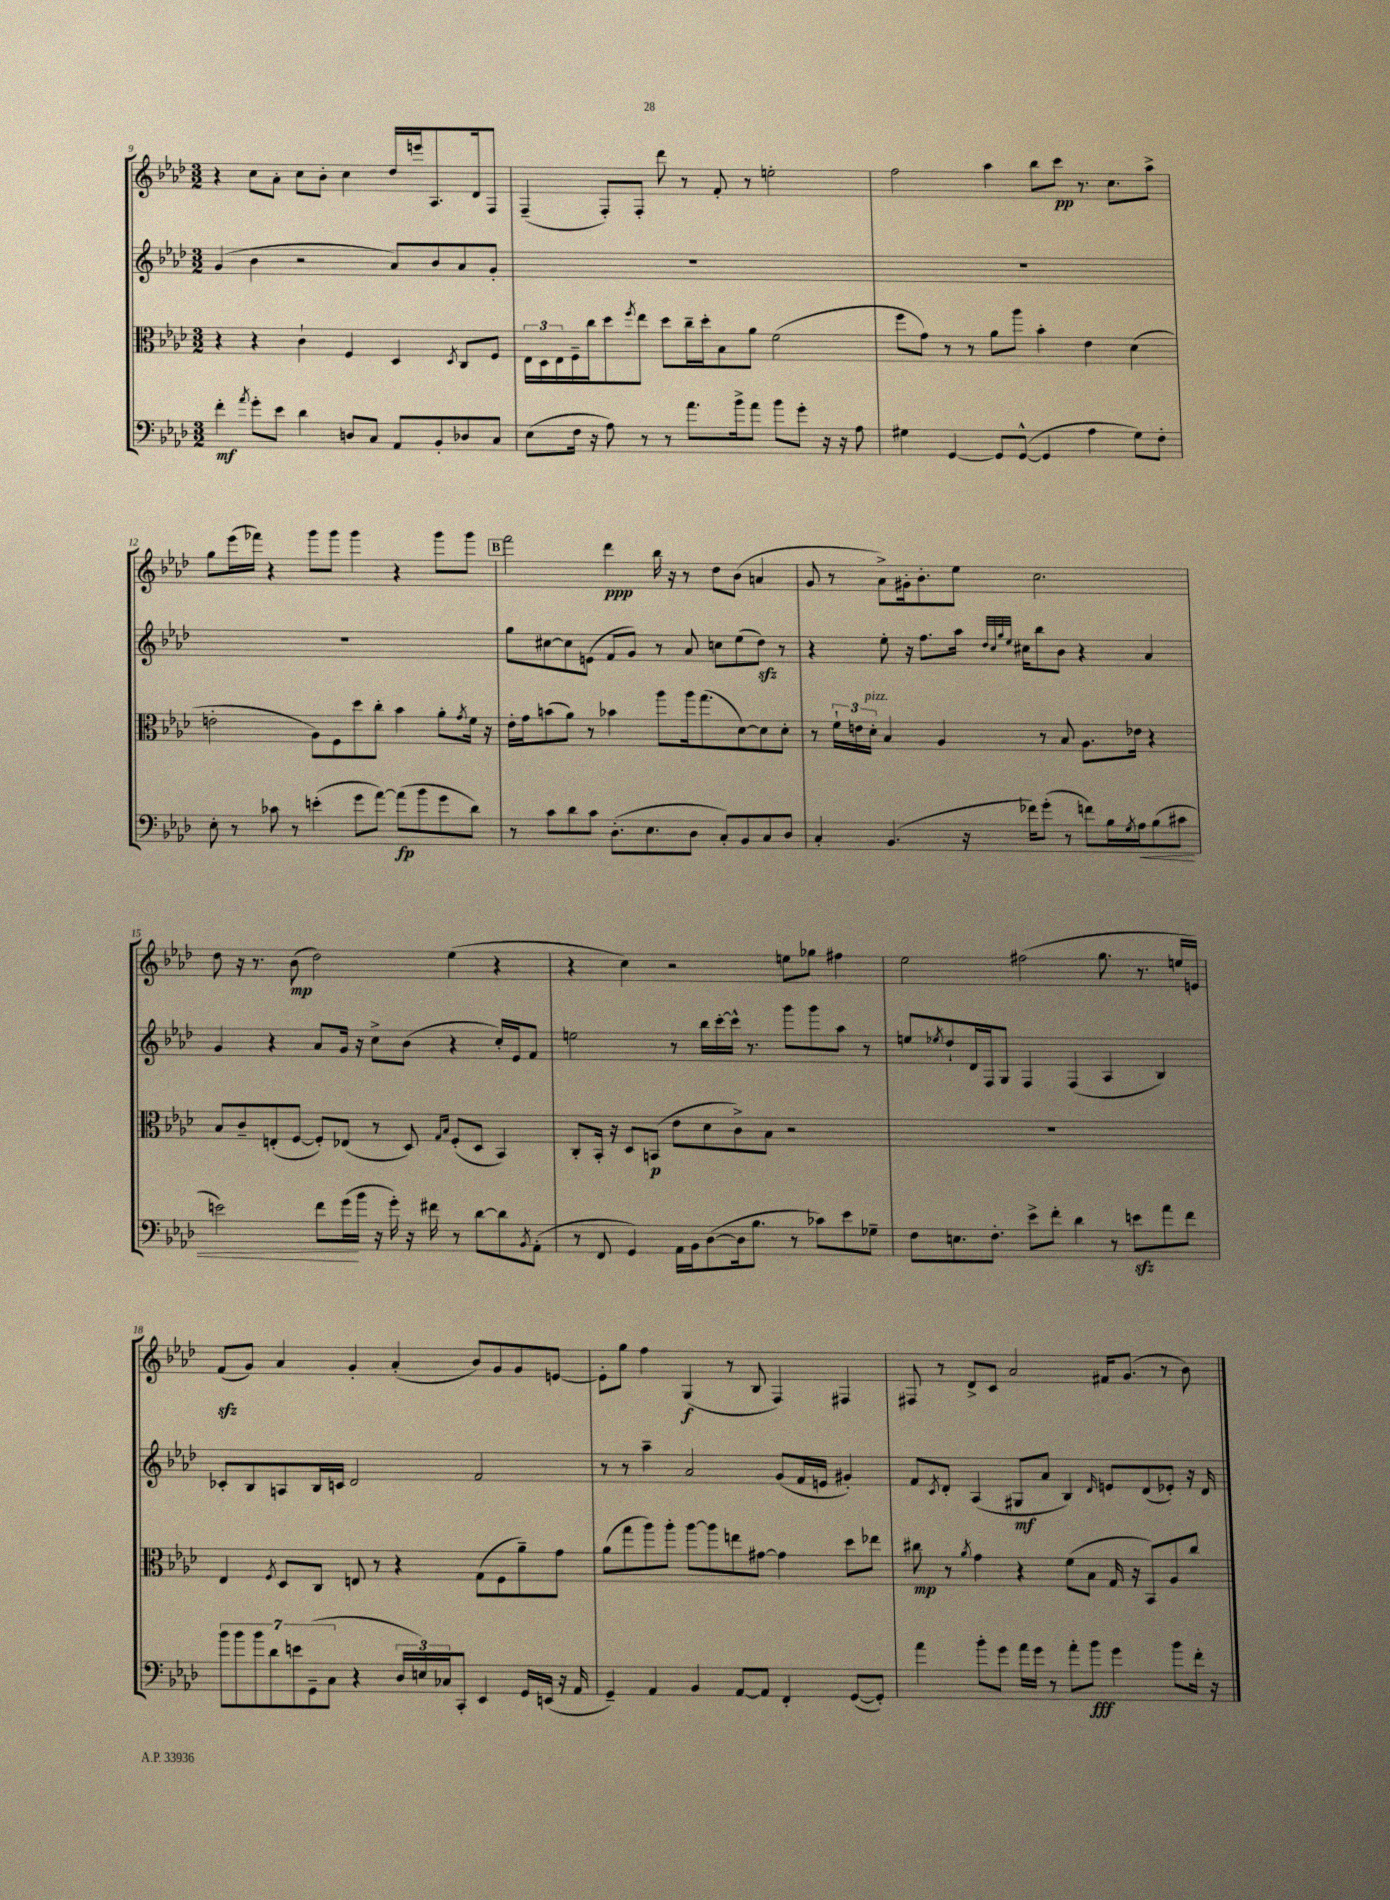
<<
\new StaffGroup <<
\new Staff = "s0" {
    \clef treble \key aes \major \numericTimeSignature \time 3/2
    r4 c''8 aes'8-. c''8 bes'8-. c''4 des''16 e'''16 aes8. des'16 f8 |
    f4--( f8-.) f8-. des'''8 r8 f'8-. r8 e''2-. |
    f''2 aes''4 bes''8 c'''8\pp r8. c''8. aes''8-> |
    g''8 ees'''16( fes'''16) r4 g'''8 g'''8 g'''4 r4 g'''8 g'''8 |
    \mark \markup { \box "B" } f'''2 des'''4\ppp bes''16 r16 r8 des''8 bes'8( a'4 |
    g'8 r8 aes'8->) gis'16-. bes'8.-. ees''8 c''2. |
    des''8 r16 r8. bes'8\mp( des''2) ees''4( r4 |
    r4 c''4) r2 e''8 ges''8 fis''4 |
    ees''2 fis''2( g''8. r8. e''16 e'16) |
    f'8\sfz( g'8) aes'4 g'4-. aes'4-.( bes'8) g'8 g'8 e'8~ |
    e'8-. g''8 f''4 g4\f( r8 bes8 f4) fis4 |
    fis8 r8 des'8-> c'8 aes'2 fis'16 g'8.( r8 bes'8) \bar "|." |
}
\new Staff = "s1" {
    \clef treble \key aes \major \numericTimeSignature \time 3/2
    g'4( bes'4 r2 aes'8) bes'8 aes'8 g'8-. |
    R1. |
    R1. |
    R1. |
    \mark \markup { \box "B" } g''8 cis''8~ cis''8 e'8( f'8 g'8) r8 aes'8 c''8 ees''8( des''8\sfz) r8 |
    r4 ees''8-. r16 f''8. aes''16 \grace { des''32 c''32 g''32 ees''32 } cis''16 bes''8 bes'8 r4 aes'4 |
    g'4 r4 aes'8 g'16 r16 c''8-> bes'8( r4 c''16-.) ees'16 f'8 |
    e''2 r8 bes''16 c'''16~-. c'''16-^ r8. g'''8 g'''8 aes''8 r8 |
    e''8 \acciaccatura { ees''8 } des''8-! des'16 f16 g8 f4 f4( aes4 bes4) |
    ces'8-. bes8 a8 bes16 c'16 des'2 f'2 |
    r8 r8 aes''4-- aes'2 g'8( f'16 e'16 gis'4-.) |
    f'8 \acciaccatura { c'8 } des'8-. aes4( gis8\mf aes'8 bes4) \grace { des'16 } e'8 des'8( ees'8-.) r16 des'16 \bar "|." |
}
\new Staff = "s2" {
    \clef alto \key aes \major \numericTimeSignature \time 3/2
    r4 r4 c'4-! f4 des4 \acciaccatura { des8 } c8 f8 |
    \tuplet 3/2 { ees16 des16 ees16 } f16-- c''16 des''8 \acciaccatura { f''8 } ees''8 des''8 c''16-- des''16-. bes8 aes'8 f'2( |
    f''8 g'8) r8 r8 aes'8 aes''8 bes'4-. ees'4 des'4( |
    e'2-. aes8) f8 des''8 c''8-. bes'4 aes'8-. \acciaccatura { g'8 } f'16 r16 |
    \mark \markup { \box "B" } ees'16-. g'16 b'8( aes'8) r8 bes'4 aes''8 aes''16 g''8.( des'8~) des'8 des'8-. |
    r8 \tuplet 3/2 { f'16-! e'16 des'16-.^\markup { \italic "pizz." } } bes4 aes4 r8 bes8 aes8. ees'16 r4 |
    bes8 c'8-- e8-.( f8~ f8-.) ees8( r8 des8) \grace { g16 bes16 } f8-.( des8 bes,4) |
    c8-. bes,16-. r16 des8 b,8\p( ees'8 des'8 c'8->) bes8 r2 |
    R1. |
    ees4 \acciaccatura { f8 } des8 c8 e8 r8 r4 g8( f8 aes'8--) g'8 |
    aes'8( g''8 aes''8) aes''8-. aes''8~ aes''8 e''8 gis'8~ gis'4 des''8 ees''8 |
    cis''8\mp r8 \acciaccatura { aes'8 } g'4 r4 f'8( bes8 g16 r16 bes,8) aes8 cis''8 \bar "|." |
}
\new Staff = "s3" {
    \clef bass \key aes \major \numericTimeSignature \time 3/2
    f'4-.\mf \acciaccatura { aes'8 } g'8-. ees'8 des'4 d8 c8 aes,8 bes,8-. des8 c8 |
    ees8( f16 r16 aes8) r8 r8 aes'8. bes'16-> aes'8 bes'8 g'8-. r16 r16 aes8 |
    gis4 g,4~ g,8 g,8~-^( g,4 aes4 gis8) f8-. |
    ees8-. r8 ces'8 r8 e'4-.( g'8 aes'8~) aes'8\fp( bes'8 g'8 des'8) |
    \mark \markup { \box "B" } r8 c'8 des'8 c'8 des8.-.( ees8. des8 c8-.) bes,8 c8 des8 |
    c4-. bes,4.( r16 fes'16) g'8-.( r8 f'8) bes16 \acciaccatura { g8 } aes16\< bes8( cis'8 |
    e'2) f'8 g'16\!( bes'16 r16 g'16-.) r16 fis'16 r8 des'8~ des'8 \acciaccatura { bes,8 } aes,8-.( |
    r8 f,8 g,4) aes,16 bes,16 des8~( des16 bes8. r8 ces'8) ees'8 ges8-- |
    f8 e8. f8.-. ees'8-> f'8-. des'4 r8 e'8\sfz aes'8 f'8 |
    \tuplet 7/4 { bes'8 bes'8 bes'8 des'8 e'8 g,8--( c8 } r4 \tuplet 3/2 { des16 e16) ces16 } c,8-. ees,4 g,16 e,16( r16 aes,16 |
    g,4--) aes,4 bes,4 aes,8~ aes,8 f,4-. g,8~( g,8-.) |
    aes'4 bes'8-. g'8 aes'16 g'16 r8 aes'8-. bes'8\fff g'4 bes'8 f'16-. r16 \bar "|." |
}
>>
>>
\layout { \context { \Score currentBarNumber = #9 } }
